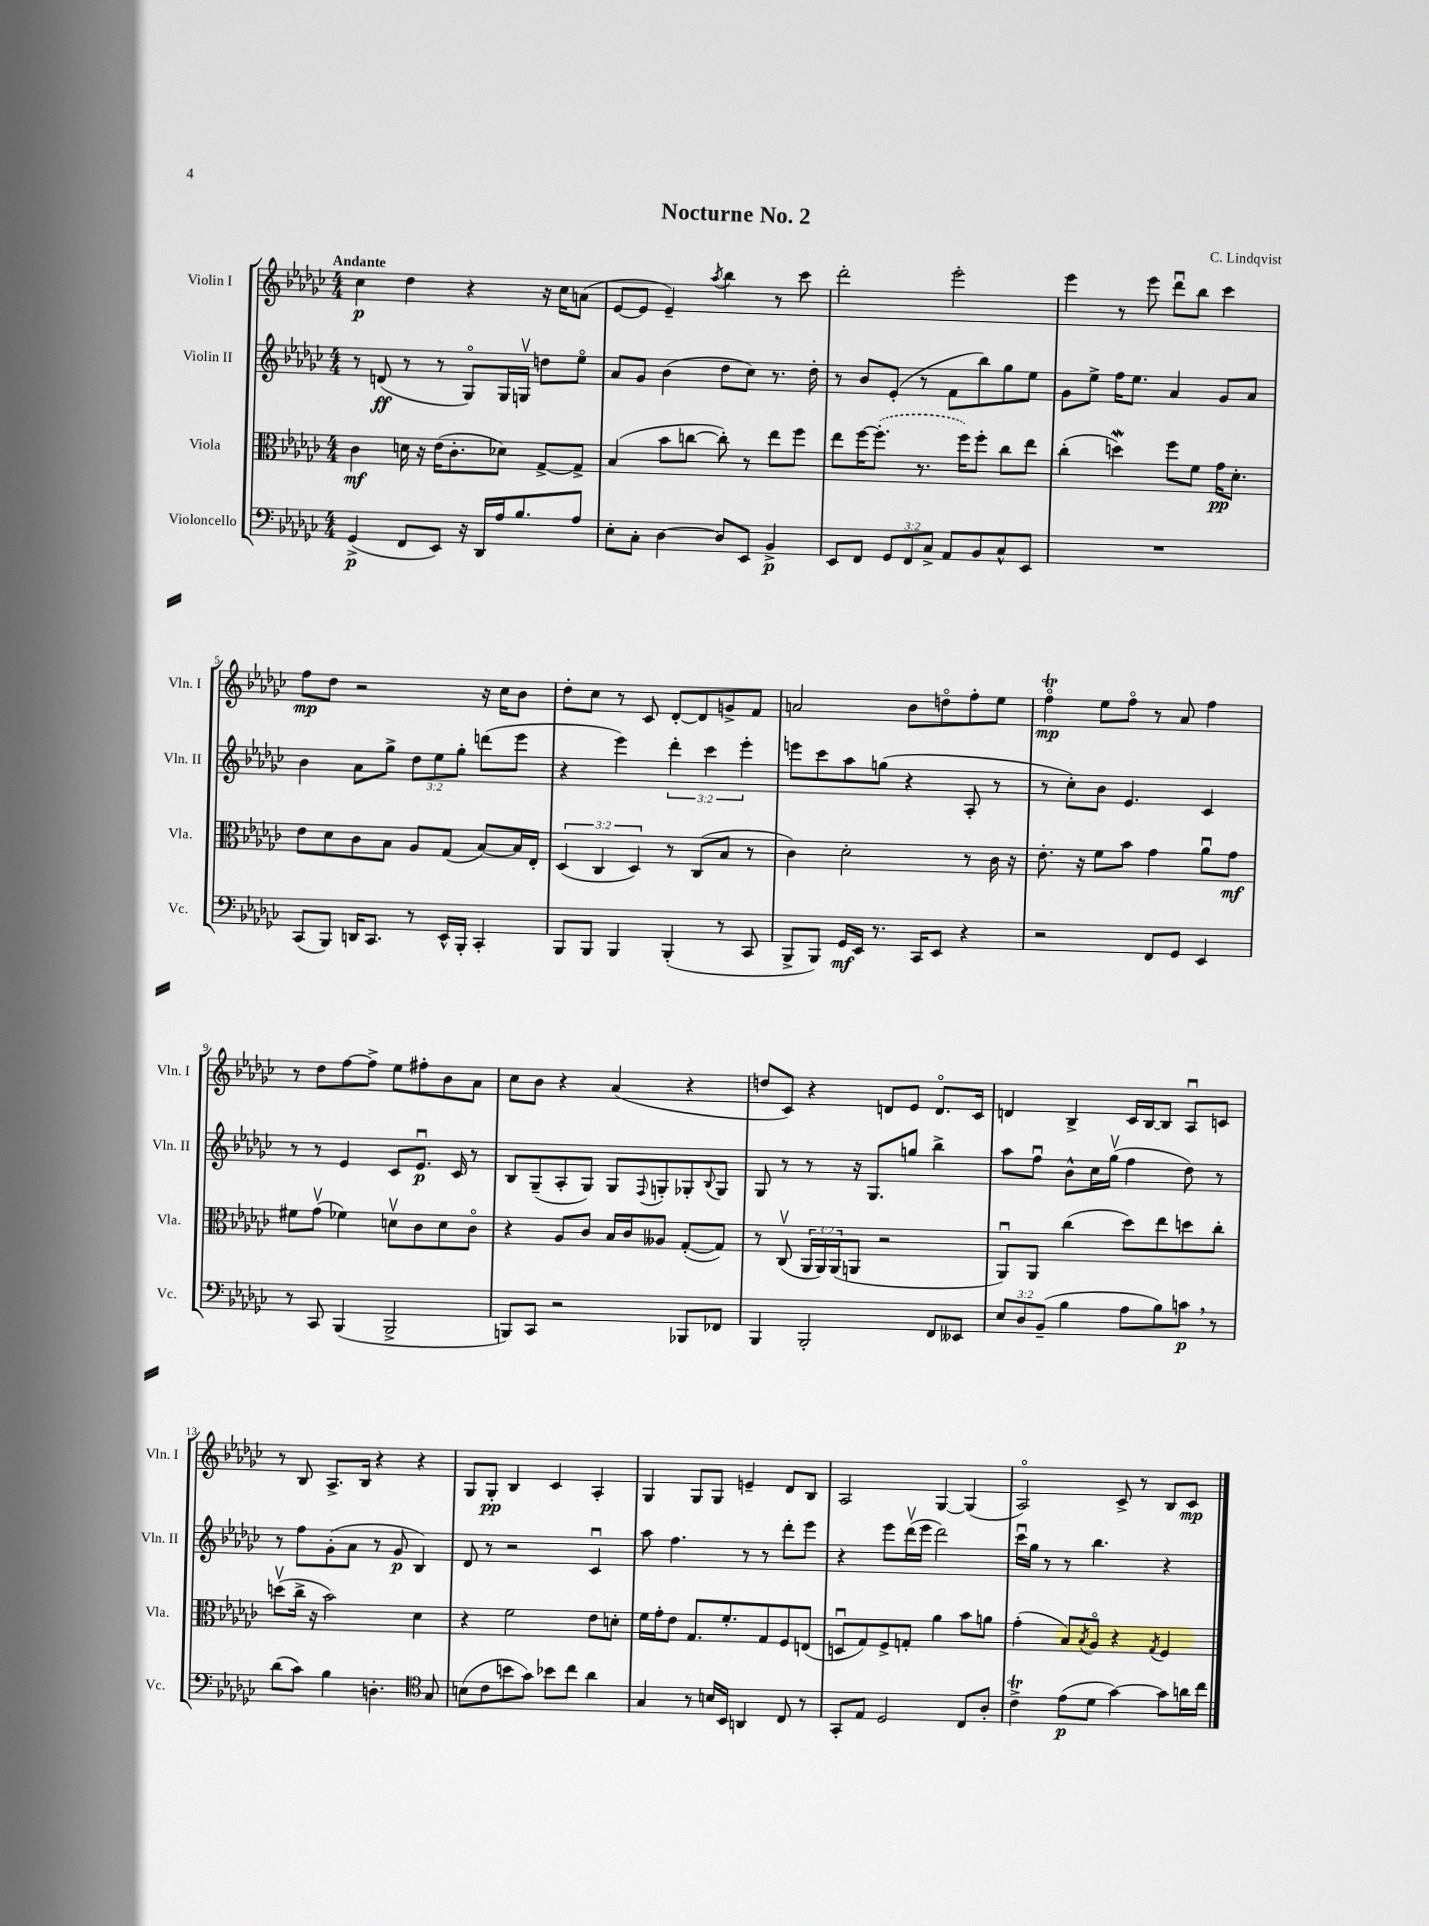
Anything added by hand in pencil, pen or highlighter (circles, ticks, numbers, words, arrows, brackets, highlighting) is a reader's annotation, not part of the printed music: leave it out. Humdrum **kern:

**kern	**dynam	**kern	**dynam	**kern	**dynam	**kern	**dynam
*part4	*part4	*part3	*part3	*part2	*part2	*part1	*part1
*staff4	*staff4	*staff3	*staff3	*staff2	*staff2	*staff1	*staff1
*I"Violoncello	*	*I"Viola	*	*I"Violin II	*	*I"Violin I	*
*I'Vc.	*	*I'Vla.	*	*I'Vln. II	*	*I'Vln. I	*
*clefF4	*	*clefC3	*	*clefG2	*	*clefG2	*
*k[b-e-a-d-g-c-]	*	*k[b-e-a-d-g-c-]	*	*k[b-e-a-d-g-c-]	*	*k[b-e-a-d-g-c-]	*
*M4/4	*	*M4/4	*	*M4/4	*	*M4/4	*
=1	=1	=1	=1	=1	=1	=1	=1
!	!	!	!	!	!	!LO:TX:a:B:t=Andante	!
(4GG-^/	p	4c-\	mf	8r	.	4cc-\	p
.	.	.	.	(8dn/	ff	.	.
8FF/L	.	16dn\	.	8r	.	4dd-\	.
.	.	16r	.	.	.	.	.
8EE-/J)	.	(16e-\KL	.	8r	.	.	.
.	.	8.c-'\	.	.	.	.	.
16r	.	.	.	8G-/L)	.	4r	.
16DD-/LL	.	.	.	.	.	.	.
16A-/J	.	8d-X\J)	.	16G-/L	.	.	.
8.B-/	.	.	.	16Gnv/JJ	.	.	.
.	.	[8G-^/L	.	8ddn\L	.	16r	.
.	.	.	.	.	.	16cc-\KL	.
8A-/J	.	8G-^/J]	.	8ee-\J	.	(8an\J	.
=2	=2	=2	=2	=2	=2	=2	=2
8E-'\L	.	(4B-/	.	8a-/L	.	[8e-/L	.
8C-'\J	.	.	.	8g-/J	.	8e-/J]	.
[4D-\	.	8b-\L	.	(4b-\	.	4e-~/)	.
.	.	[8ccn\J	.	.	.	.	.
.	.	.	.	.	.	8qaa-/	.
8D-/L]	.	8cc'\])	.	8dd-\L	.	4bb-\	.
8EE-/J	.	8r	.	8cc-\J)	.	.	.
4BB-^/	p	8ee-\L	.	8.r	.	8r	.
.	.	8ff\J	.	.	.	8ccc-\	.
.	.	.	.	16dd-'\	.	.	.
=3	=3	=3	=3	=3	=3	=3	=3
8EE-/L	.	8ee-\L	.	8r	.	2ddd-'\	.
8FF/J	.	[16ff\K	.	8b-/L	.	.	.
.	.	(8.ff'\J]	.	.	.	.	.
12GG-/L	.	.	.	(8e-'/J	.	.	.
12FF/	.	.	.	.	.	.	.
.	.	8.r	.	8r	.	.	.
12C-^/J	.	.	.	.	.	.	.
8AA-/L	.	.	.	8f\L	.	2eee-'\	.
.	.	16ff\KL)	.	.	.	.	.
8BB-/	.	8ff'\J	.	8bb-\)	.	.	.
8C-^^/	.	8cc-\L	.	8gg-\	.	.	.
8EE-/J	.	8ee-\J	.	8ee-\J	.	.	.
=4	=4	=4	=4	=4	=4	=4	=4
1r	.	(4cc-'\	.	8g-\L	.	4eee-\	.
.	.	.	.	8ee-^\J	.	.	.
.	.	4ddnW\)	.	16ff\KL	.	8r	.
.	.	.	.	8.ee-\J	.	.	.
.	.	.	.	.	.	8eee-\	.
.	.	8ff\L	.	4a-/	.	8ddd-u\L	.
.	.	8f\J	.	.	.	8bb-\J	.
.	.	16g-\KL	pp	8g-/L	.	4ccc-\	.
.	.	8.d-'\J	.	.	.	.	.
.	.	.	.	8a-/J	.	.	.
!!LO:LB:g=z
=5	=5	=5	=5	=5	=5	=5	=5
(8CC-/L	.	8e-\L	.	4b-\	.	8ff\L	mp
8BBB-/J)	.	8d-\	.	.	.	8dd-\J	.
16DDn/KL	.	8c-\	.	8a-\L	.	2r	.
8.CC-/J	.	.	.	.	.	.	.
.	.	8B-\J	.	8gg-^\J	.	.	.
8r	.	8A-/L	.	12dd-\L	.	.	.
.	.	.	.	12ee-\	.	.	.
16EE-^^/LL	.	(8G-/J	.	.	.	.	.
.	.	.	.	12gg-'\J	.	.	.
16BBB-'/JJ	.	.	.	.	.	.	.
4CC-'/	.	[8B-/L)	.	(8dddn\L	.	16r	.
.	.	.	.	.	.	16cc-\KL	.
.	.	16B-/L]	.	8eee-\J	.	8b-\J	.
.	.	16E-'/JJ	.	.	.	.	.
=6	=6	=6	=6	=6	=6	=6	=6
8BBB-/L	.	(6D-/	.	4r	.	8dd-'\L	.
8BBB-/J	.	.	.	.	.	8cc-\J	.
.	.	6C-/	.	.	.	.	.
4BBB-/	.	.	.	4eee-\)	.	8r	.
.	.	6D-/)	.	.	.	.	.
.	.	.	.	.	.	8c-/	.
(4BBB-'/	.	8r	.	6ddd-'\	.	[8d-'/L	.
.	.	(8C-/L	.	.	.	8d-/]	.
.	.	.	.	6ccc-\	.	.	.
8r	.	8B-/J	.	.	.	8gn^/	.
.	.	.	.	6eee-'\	.	.	.
8CC-/	.	8r	.	.	.	8f/J	.
=7	=7	=7	=7	=7	=7	=7	=7
8BBB-^/L	.	4c-\)	.	8eeen\L	.	2an/	.
8BBB-/J)	.	.	.	8ccc-\	.	.	.
16GG-/LL	mf	2d-'\	.	8aa-\	.	.	.
16EE-/JJ	.	.	.	.	.	.	.
8.r	.	.	.	(8ggn\J	.	.	.
.	.	.	.	4r	.	8b-\L	.
16CC-/KL	.	.	.	.	.	.	.
8EE-/J	.	.	.	.	.	8ddn\	.
4r	.	8r	.	8A-'/	.	8ff'\	.
.	.	16c-\	.	8r	.	8ee-\J	.
.	.	16r	.	.	.	.	.
=8	=8	=8	=8	=8	=8	=8	=8
2r	.	8.e-'\	.	8r	.	4fft\	mp
.	.	.	.	8cc-'\L)	.	.	.
.	.	16r	.	.	.	.	.
.	.	8f\L	.	8b-\J	.	8ee-\L	.
.	.	8b-\J	.	4.e-/	.	8ff\J	.
8FF/L	.	4g-\	.	.	.	8r	.
8GG-/J	.	.	.	.	.	8a-/	.
4EE-/	.	8a-u\L	.	4c-/	.	4ff\	.
.	.	8g-\J	mf	.	.	.	.
!!LO:LB:g=z
=9	=9	=9	=9	=9	=9	=9	=9
8r	.	8f#X\L	.	8r	.	8r	.
8CC-/	.	(8g-v\J	.	8r	.	8dd-\L	.
(4BBB-/	.	4f-X\)	.	4e-/	.	[8ff\	.
.	.	.	.	.	.	8ff^\J]	.
2BBB-^/	.	8dnv\L	.	8c-/L	.	8ee-\L	.
.	.	8c-\	.	8.e-u/J	p	8ff#X'\	.
.	.	8d\	.	.	.	8b-\	.
.	.	.	.	16c-/	.	.	.
.	.	8c-\J	.	8r	.	8a-\J	.
=10	=10	=10	=10	=10	=10	=10	=10
8BBBn/L)	.	4r	.	8B-/L	.	8cc-\L	.
8CC-/J	.	.	.	(8G-~/	.	8b-\J	.
2r	.	8A-/L	.	8A-'/	.	4r	.
.	.	8c-/J	.	8G-/J)	.	.	.
.	.	16B-/LL	.	8G-/L	.	(4a-/	.
.	.	16c-/J	.	.	.	.	.
.	.	.	.	8qqF/	.	.	.
.	.	8A--X/J	.	8Gn'/	.	.	.
8BBB-X/L	.	([8G-'/L	.	8G-X'/	.	4r	.
.	.	.	.	8qqB-/	.	.	.
8FF-X/J	.	8G-/J])	.	8G-/J	.	.	.
=11	=11	=11	=11	=11	=11	=11	=11
4BBB-/	.	8r	.	8G-/	.	8ddn/L	.
.	.	(8C-v/	.	8r	.	8c-/J)	.
2BBB-'/	.	24AA-/LL	.	8r	.	4r	.
.	.	24AA-/)	.	.	.	.	.
.	.	(24AA-/J	.	.	.	.	.
.	.	8AAn/J	.	16r	.	.	.
.	.	.	.	8.G-/L	.	.	.
.	.	2r	.	.	.	8dn/L	.
.	.	.	.	8ggn/J	.	8e-/J	.
8FF/L	.	.	.	4bb-^\	.	8.d/L	.
8EE--X/J	.	.	.	.	.	.	.
.	.	.	.	.	.	16c-/Jk	.
=12	=12	=12	=12	=12	=12	=12	=12
12E-/L	.	8AA-u/L)	.	8aa-\L	.	4dn/	.
12D-/	.	.	.	.	.	.	.
.	.	8AA-/J	.	8ffu\J	.	.	.
(12BB-~/J	.	.	.	.	.	.	.
4B-\	.	(4cc-\	.	8b-^^\L	.	4B-^/	.
.	.	.	.	16cc-\L	.	.	.
.	.	.	.	(16gg-v\JJ	.	.	.
8A-\L	.	8dd-\L)	.	4ff\	.	16c-/LL	.
.	.	.	.	.	.	[16B-/J	.
8B-\)	.	8ee-\	.	.	.	8B-/J]	.
8cn,\J	p	8ddn\	.	8dd-\)	.	8A-u/L	.
8r	.	8cc-'\J	.	8r	.	8cn/J	.
!!LO:LB:g=z
=13	=13	=13	=13	=13	=13	=13	=13
(8d-\L	.	(8ddnv\L	.	8r	.	8r	.
8c-\J)	.	16cc-^\Jk	.	8ff\L	.	8B-/	.
.	.	16r	.	.	.	.	.
4B-\	.	2b-\)	.	(8g-'\	.	8.A-^/L	.
.	.	.	.	8a-\J	.	.	.
.	.	.	.	.	.	16B-/Jk	.
4.Dn'\	.	.	.	8r	.	4r	.
.	.	.	.	8g-/	p	.	.
.	.	4d-\	.	4B-/)	.	4r	.
*clefC4	*	*	*	*	*	*	*
8G-/	.	.	.	.	.	.	.
=14	=14	=14	=14	=14	=14	=14	=14
(8Bn\L	.	4r	.	8d-/	.	8G-/L	.
8c-\	.	.	.	8r	.	8G-'/J	pp
8bn\	.	2f\	.	2r	.	4B-/	.
8g-\J)	.	.	.	.	.	.	.
8b-X\L	.	.	.	.	.	4c-/	.
8cc-\J	.	.	.	.	.	.	.
4a-\	.	8e-\L	.	4c-u/	.	4A-'/	.
.	.	8dn'\J	.	.	.	.	.
=15	=15	=15	=15	=15	=15	=15	=15
4G-/	.	16f\LL	.	8aa-\	.	4G-/	.
.	.	16g-'\J	.	.	.	.	.
.	.	8e-\J	.	4.ff\	.	.	.
8r	.	8.G-/L	.	.	.	8G-/L	.
16Bn/LL	.	.	.	.	.	8G-/J	.
16BB-/JJ	.	8.f'/	.	.	.	.	.
4AAn/	.	.	.	8r	.	4en~/	.
.	.	8G-/	.	8r	.	.	.
8C-/	.	8F/	.	8ddd-'\L	.	8d-/L	.
8r	.	(8En/J	.	8eee-\J	.	8B-/J	.
=16	=16	=16	=16	=16	=16	=16	=16
8GG-'/L	.	8Dnu/L	.	4r	.	2A-/	.
8E-/J	.	8G-/)	.	.	.	.	.
2D-/	.	8F^/	.	8eee-\L	.	.	.
.	.	8Gn'/J	.	(16ddd-v\L	.	.	.
.	.	.	.	16eee-\JJ	.	.	.
.	.	4a-\	.	2ddd-\)	.	[4G-/	.
8C-/L	.	8b-\L	.	.	.	(4G-/]	.
8A-'/J	.	8an\J	.	.	.	.	.
=17	=17	=17	=17	=17	=17	=17	=17
4c-T^\	.	(4g-'\	.	16ccc-u\LL	.	2A-/)	.
.	.	.	.	16gg-\JJ	.	.	.
.	.	.	.	8r	.	.	.
(8e-\L	p	8B-/L)	.	8r	.	.	.
.	.	8qB-/	.	.	.	.	.
8d-\J	.	8A-/J	.	4.bb-\	.	.	.
[4g-\)	.	4r	.	.	.	8c-^/	.
.	.	.	.	.	.	8r	.
.	.	8qG-/	.	.	.	.	.
8g-\L]	.	4F/	.	4r	.	8B-/L	.
16an\L	.	.	.	.	.	8c-/J	mp
16cc-\JJ	.	.	.	.	.	.	.
==	==	==	==	==	==	==	==
*-	*-	*-	*-	*-	*-	*-	*-
